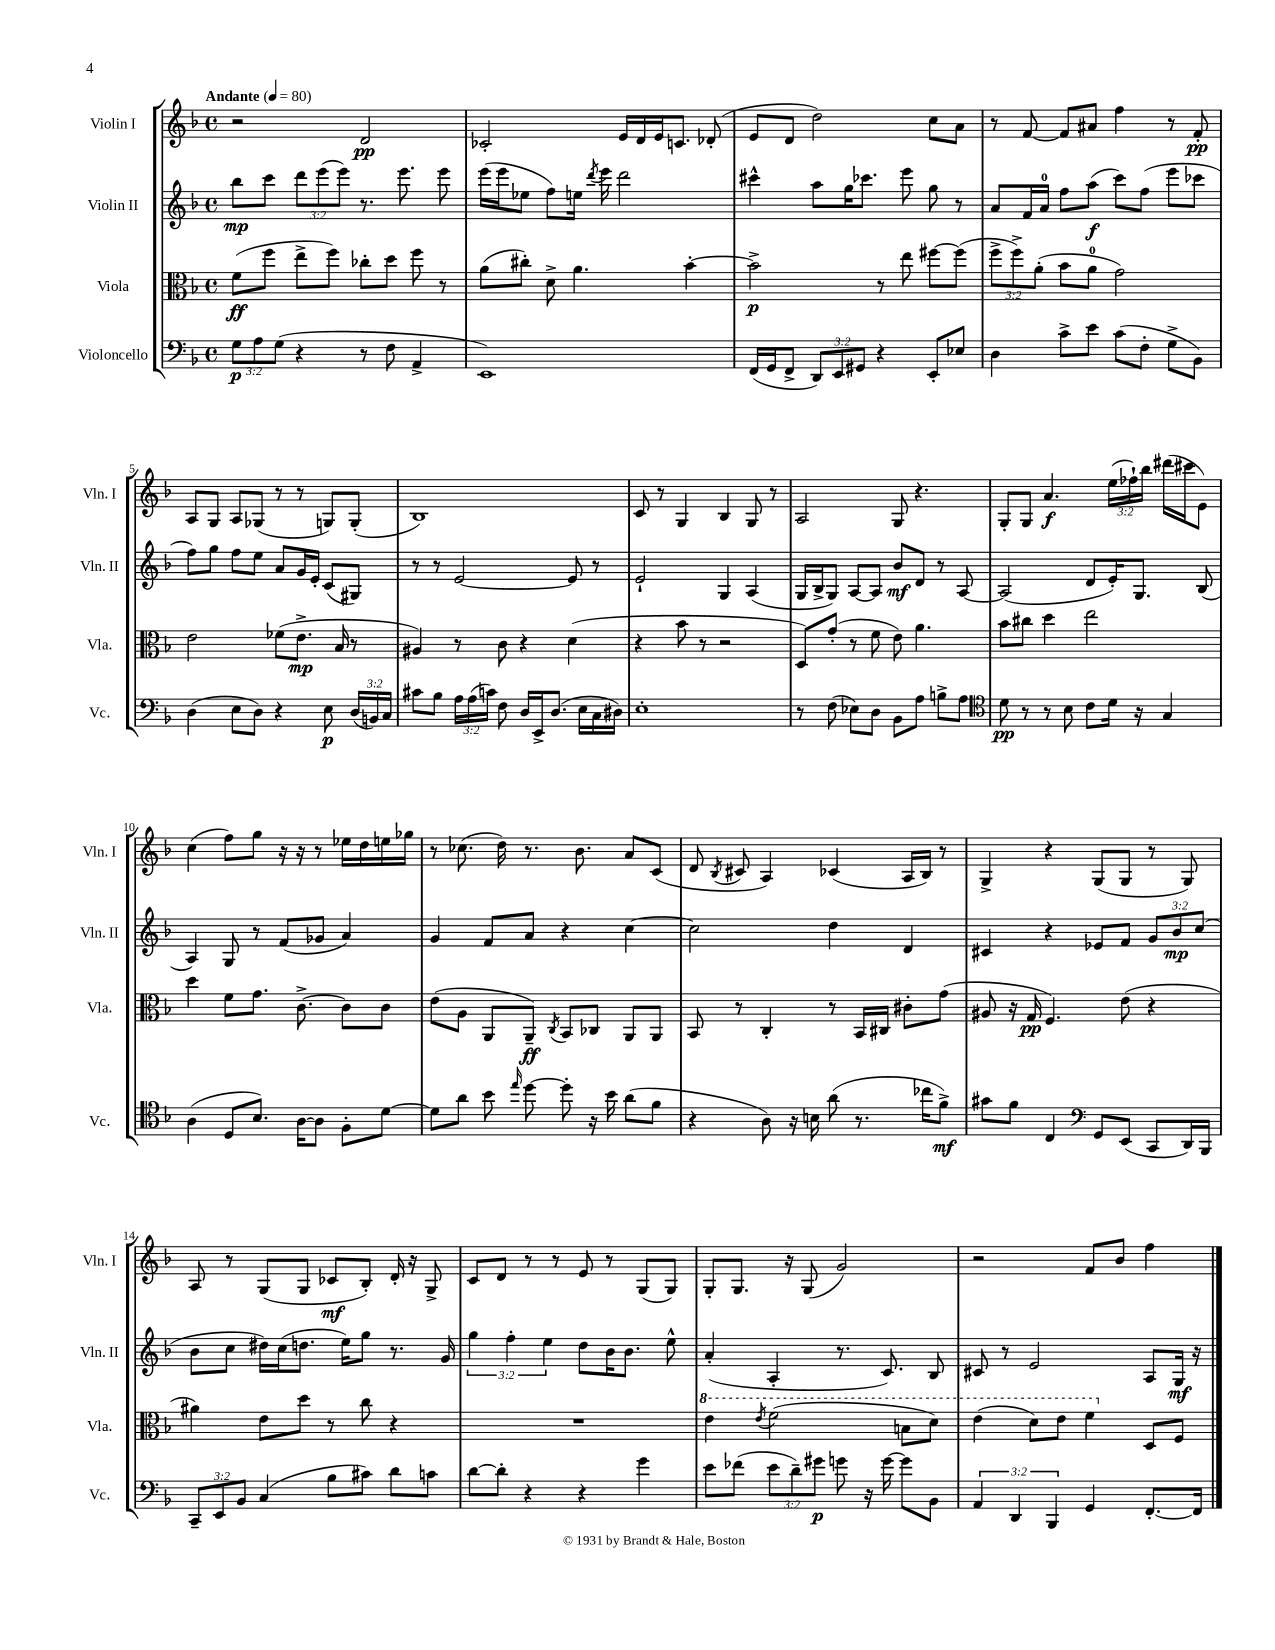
<<
\new StaffGroup <<
\new Staff = "s0" \with { instrumentName = "Violin I" shortInstrumentName = "Vln. I" } {
    \clef treble \key f \major \defaultTimeSignature \time 4/4 \override Staff.TupletNumber.text = #tuplet-number::calc-fraction-text \tempo "Andante" 4 = 80
    \autoBeamOff r2 d'2\pp |
    ces'2-. e'16[ d'16 e'16 c'8.] des'8-.( |
    e'8[ d'8] d''2) c''8[ a'8] |
    r8 f'8~ f'8[ ais'8] f''4 r8 f'8-.\pp |
    a8[ g8] a8[ ges8]( r8 r8 g8[) g8]-.( |
    bes1) |
    c'8 r8 g4 bes4 g8 r8 |
    a2 g8 r4. |
    g8[-. g8] a'4.\f \tuplet 3/2 { e''16[( fes''16-!) bes''16] } dis'''16[( cis'''16 e'8]) |
    c''4( f''8[) g''8] r16 r16 r8 ees''16[ d''16 e''16 ges''16] |
    r8 ces''8.( d''16) r8. bes'8. a'8[ c'8]( |
    d'8 \acciaccatura { bes8 } cis'8 a4) ces'4( a16[ bes16]) r8 |
    g4-> r4 g8[( g8] r8 g8) |
    a8 r8 g8[( g8] ces'8[\mf bes8]-.) d'16-. r16 g8-> |
    c'8[ d'8] r8 r8 e'8 r8 g8[( g8]) |
    g8[-. g8.] r16 g8( g'2) |
    r2 f'8[ bes'8] f''4 \bar "|." |
}
\new Staff = "s1" \with { instrumentName = "Violin II" shortInstrumentName = "Vln. II" } {
    \clef treble \key f \major \defaultTimeSignature \time 4/4 \override Staff.TupletNumber.text = #tuplet-number::calc-fraction-text
    \autoBeamOff bes''8[\mp c'''8] \tuplet 3/2 { d'''8[ e'''8( e'''8]) } r8. e'''8. e'''8 |
    e'''16[( e'''16 ees''8] f''8[) e''16] \acciaccatura { d'''8 } e'''16 d'''2 |
    cis'''4-^ a''8[ g''16 ces'''8.] e'''8 g''8 r8 |
    a'8[ f'16 a'16]-0 f''8[ a''8]\f( c'''8[) f''8]( e'''8[ ces'''8] |
    f''8[) g''8] f''8[ e''8] a'8[ g'16 e'16]-. c'8[( gis8]) |
    r8 r8 e'2~ e'8 r8 |
    e'2-! g4 a4( |
    g16[ bes16-> g8]) a8[~ a8] bes'8[\mf d'8] r8 a8~ |
    a2( d'8[ e'16-.) g8.] bes8( |
    a4) g8 r8 f'8[( ges'8] a'4) |
    g'4 f'8[ a'8] r4 c''4~ |
    c''2 d''4 d'4 |
    cis'4 r4 ees'8[ f'8] \tuplet 3/2 { g'8[ bes'8\mp c''8]( } |
    bes'8[ c''8] dis''16[) c''16( d''8.] e''16[) g''8] r8. g'16 |
    \tuplet 3/2 { g''4 f''4-. e''4 } d''8[ bes'16 bes'8.] e''8-^ |
    a'4-.( a4-. r8. c'8.) bes8 |
    cis'8 r8 e'2 a8[ g16]\mf r16 \bar "|." |
}
\new Staff = "s2" \with { instrumentName = "Viola" shortInstrumentName = "Vla." } {
    \clef alto \key f \major \defaultTimeSignature \time 4/4 \override Staff.TupletNumber.text = #tuplet-number::calc-fraction-text
    \autoBeamOff f'8[\ff( f''8] e''8[-> f''8]) ces''8[-. d''8] f''8 r8 |
    a'8[( cis''8]-.) d'8-> a'4. bes'4~-. |
    bes'2->\p r8 e''8 fis''8[~ fis''8]( |
    \tuplet 3/2 { f''8[-> f''8->) a'8]-.( } bes'8[ a'8]-0 g'2) |
    e'2 fes'8[( e'8.]->\mp bes16 r8 |
    ais4) r8 c'8 r4 d'4( |
    r4 bes'8 r8 r2 |
    d8[) g'8]-.( r8 f'8 e'8) a'4. |
    bes'8[ cis''8] d''4 e''2 |
    d''4 f'8[ g'8.] c'8.~-> c'8[ c'8] |
    e'8[( a8] a,8[ a,8]--\ff) \acciaccatura { c8 } bes,8[ ces8] a,8[ a,8] |
    bes,8 r8 c4-. r8 bes,16[ cis16] cis'8[-. g'8]( |
    ais8 r16 g16\pp f4.) e'8( r4 |
    ais'4) e'8[ d''8] r8 c''8 r4 |
    R1 |
    \ottava #1 e''4 \acciaccatura { e''8 } f''2( b'8[ d''8]) |
    e''4( d''8[) e''8] f''4 \ottava #0 d8[ f8] \bar "|." |
}
\new Staff = "s3" \with { instrumentName = "Violoncello" shortInstrumentName = "Vc." } {
    \clef bass \key f \major \defaultTimeSignature \time 4/4 \override Staff.TupletNumber.text = #tuplet-number::calc-fraction-text
    \autoBeamOff \tuplet 3/2 { g8[\p a8 g8]( } r4 r8 f8 a,4-> |
    e,1) |
    f,16[( g,16 f,8]-> \tuplet 3/2 { d,8[) e,8 gis,8] } r4 e,8[-. ees8] |
    d4 c'8[-> e'8] c'8[( f8]-. g8[-> bes,8]) |
    d4( e8[ d8]) r4 e8\p \tuplet 3/2 { d16[( b,16) c16] } |
    cis'8[ bes8] \tuplet 3/2 { a16[ a16( c'16]) } f8 d16[ e,16-> d8.]( e16[ c16 dis16]) |
    e1-. |
    r8 f8( ees8[) d8] bes,8[ a8] b8[-> a8] |
    \clef tenor d'8\pp r8 r8 bes8 c'8[ d'16] r16 g4 |
    a4( d8[ bes8.]) a16[~ a8] f8[-. d'8]~ |
    d'8[ a'8] bes'8 \grace { e''16 } d''8~ d''8-. r16 bes'16 a'8[( f'8] |
    r4 a8) r16 b16 a'8( r8. ces''16[ f'8]->\mf) |
    gis'8[ f'8] c4 \clef bass g,8[ e,8]( c,8[ d,16) bes,,16] |
    \tuplet 3/2 { c,8[-- e,8 bes,8] } c4( bes8[ cis'8]) d'8[ c'8] |
    d'8[~ d'8]-. r4 r4 g'4 |
    e'8[ fes'8]( \tuplet 3/2 { e'8[ d'8--) gis'8]\p } g'8 r16 g'16~ g'8[ bes,8] |
    \tuplet 3/2 { a,4 d,4 bes,,4 } g,4 f,8.[~-. f,16] \bar "|." |
}
>>
>>
